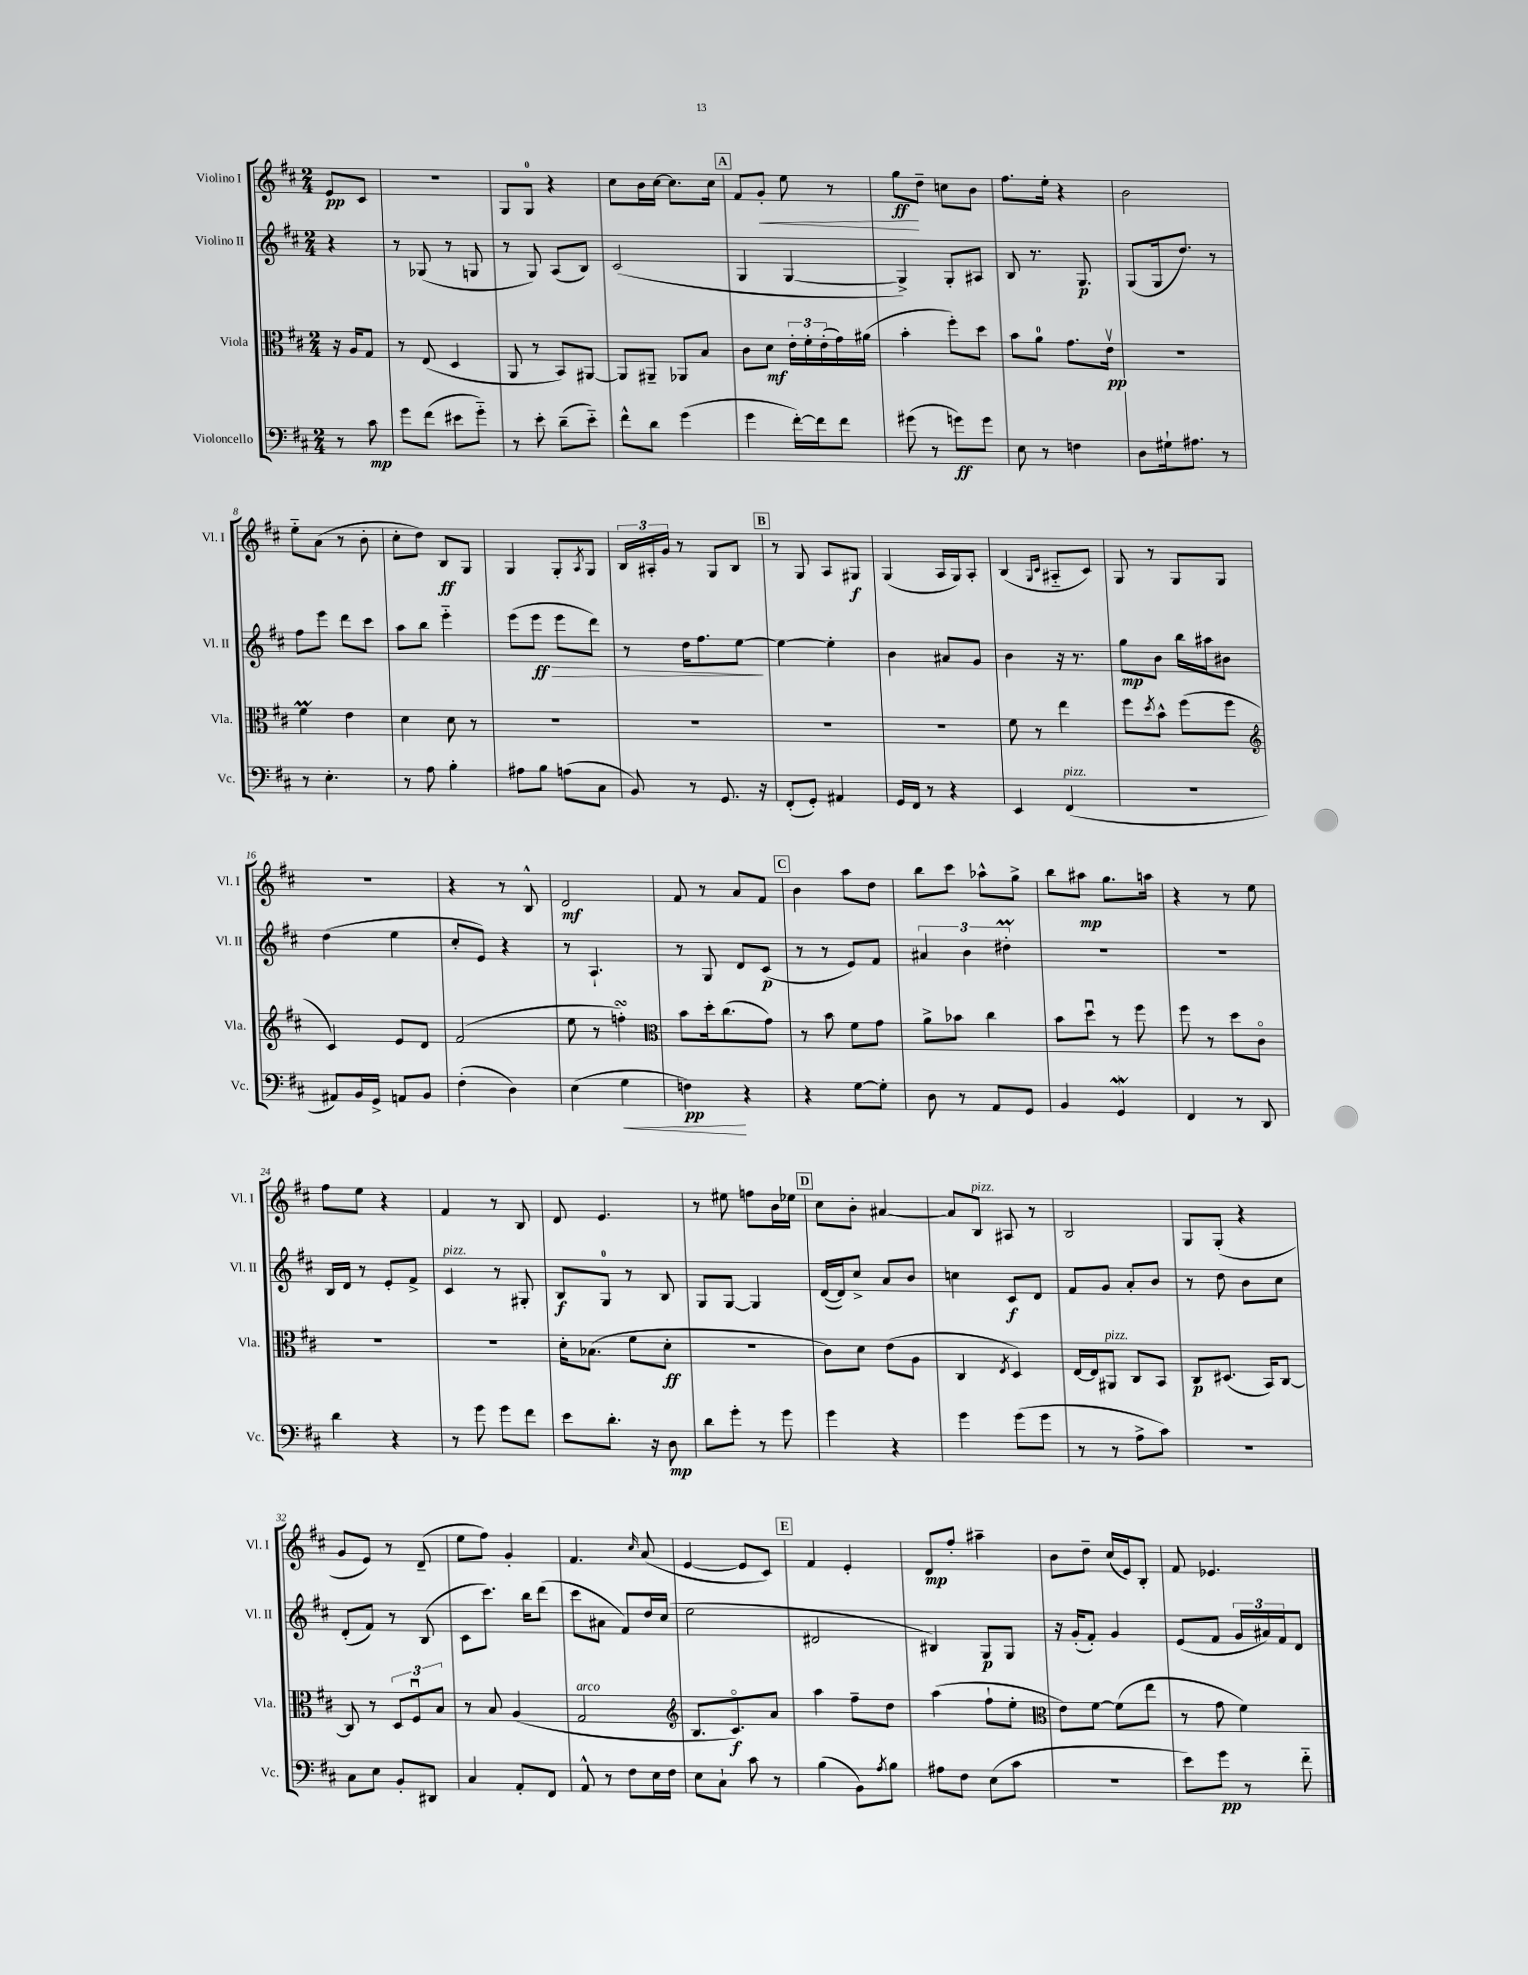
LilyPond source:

<<
\new StaffGroup <<
\new Staff = "s0" \with { instrumentName = "Violino I" shortInstrumentName = "Vl. I" } {
    \clef treble \key d \major \numericTimeSignature \time 2/4 \partial 4
    e'8\pp cis'8 |
    r2 |
    g8 g8-0 r4 |
    cis''8 b'16 cis''16~ cis''8. cis''16 |
    \mark \markup { \box "A" } fis'8 g'8-.\< e''8 r8 |
    g''8\ff\! d''8-- c''8 b'8 |
    fis''8. e''16-. r4 |
    b'2 |
    e''8-_ a'8( r8 b'8-. |
    cis''8-. d''8) b8\ff g8 |
    g4 g8-. \acciaccatura { a8 } g8 |
    \tuplet 3/2 { b16 ais16-. g'16 } r8 g8 b8 |
    \mark \markup { \box "B" } r8 g8 a8 gis8\f |
    g4( a16 g16) a8-. |
    b4( \grace { g16 cis'16 } ais8-_ cis'8) |
    g8 r8 g8 g8 |
    R2 |
    r4 r8 b8-^ |
    d'2\mf |
    fis'8 r8 a'8 fis'8 |
    \mark \markup { \box "C" } b'4 a''8 d''8 |
    b''8 cis'''8 aes''8-^ g''8-> |
    b''8 ais''8\mp g''8. a''16 |
    r4 r8 e''8 |
    fis''8 e''8 r4 |
    fis'4 r8 b8 |
    d'8 e'4. |
    r8 eis''8 f''8 b'16 ees''16 |
    \mark \markup { \box "D" } cis''8 b'8-. ais'4~ |
    ais'8 b8^\markup { \italic "pizz." } ais8 r8 |
    b2 |
    g8 g8-.( r4 |
    g'8 e'8) r8 d'8--( |
    e''8 fis''8) g'4-. |
    fis'4. \grace { cis''16 } a'8( |
    e'4~ e'8 cis'8) |
    \mark \markup { \box "E" } fis'4 e'4-. |
    d'8\mp fis''8-. ais''4-- |
    b'8 d''8-- cis''16( e'16) b8-. |
    fis'8 ees'4. \bar "|." |
}
\new Staff = "s1" \with { instrumentName = "Violino II" shortInstrumentName = "Vl. II" } {
    \clef treble \key d \major \numericTimeSignature \time 2/4 \partial 4
    r4 |
    r8 ges8( r8 g8 |
    r8 g8) a8( b8) |
    cis'2( |
    \mark \markup { \box "A" } g4 g4~ |
    g4->) g8-. ais8 |
    b8 r8. g8.\p |
    g8( g16 d''8.) r8 |
    fis''8 e'''8 d'''8 cis'''8 |
    a''8 b''8 e'''4-_ |
    e'''8( e'''8\ff\> e'''8 d'''8) |
    r8 d''16 fis''8. e''8~\! |
    \mark \markup { \box "B" } e''4~ e''4-. |
    b'4 ais'8 g'8 |
    b'4 r16 r8. |
    g''8\mp b'8 b''16 ais''16 bis'8 |
    d''4( e''4 |
    cis''8-. e'8) r4 |
    r8 a4.-! |
    r8 g8 d'8 cis'8\p( |
    \mark \markup { \box "C" } r8 r8 e'8) fis'8 |
    \tuplet 3/2 { ais'4 b'4 dis''4-.\prall } |
    R2 |
    R2 |
    b16 d'16 r8 e'8-. fis'8-> |
    cis'4^\markup { \italic "pizz." } r8 gis8-. |
    b8\f g8-0 r8 b8 |
    g8 g8~ g4 |
    \mark \markup { \box "D" } d'16~( d'16) cis''8-> a'8 b'8 |
    c''4 cis'8\f d'8 |
    fis'8 g'8 a'8-. b'8 |
    r8 d''8 b'8 cis''8 |
    d'8-.( fis'8) r8 b8( |
    cis'8 cis'''8.) b''16 d'''8( |
    cis'''8 ais'8 fis'8) d''16 cis''16( |
    e''2 |
    \mark \markup { \box "E" } dis'2 |
    bis4) g8\p g8 |
    r16 g'16-.( fis'8-.) g'4 |
    e'8( fis'8 \tuplet 3/2 { g'16 ais'16) fis'16 } d'8 \bar "|." |
}
\new Staff = "s2" \with { instrumentName = "Viola" shortInstrumentName = "Vla." } {
    \clef alto \key d \major \numericTimeSignature \time 2/4 \partial 4
    r16 a16 g8 |
    r8 e8( d4 |
    a,8 r8 b,8) ais,8~ |
    ais,8 ais,8-- aes,8 b8 |
    \mark \markup { \box "A" } cis'8 d'8\mf \tuplet 3/2 { e'16-. fis'16-. e'16-.( } g'16) ais'16( |
    b'4-. fis''8-.) d''8 |
    b'8 a'8-0 g'8. e'16\upbow\pp |
    R2 |
    fis'4\prall e'4 |
    d'4 d'8 r8 |
    R2 |
    R2 |
    \mark \markup { \box "B" } R2 |
    R2 |
    fis'8 r8 e''4 |
    fis''8 \acciaccatura { d''8 } b'8-^ fis''8( fis''8 |
    \clef treble cis'4) e'8 d'8 |
    fis'2( |
    e''8 r8 f''4-.\turn) |
    \clef alto b'8 d''16-. cis''8.( g'8) |
    \mark \markup { \box "C" } r8 b'8 fis'8 g'8 |
    a'8-> bes'8 cis''4 |
    b'8 d''8\downbow r8 fis''8 |
    fis''8 r8 d''8 cis'8\flageolet |
    r2 |
    R2 |
    d'16-. bes8.( fis'8 d'8-.\ff |
    R2 |
    \mark \markup { \box "D" } cis'8) d'8 e'8( a8 |
    cis4 \acciaccatura { e8 } d4) |
    e16~ e16 ais,8^\markup { \italic "pizz." } cis8 b,8 |
    cis8\p dis8.( b,16) cis8~ |
    cis8 r8 \tuplet 3/2 { d8 fis8\downbow b8 } |
    r8 b8 a4( |
    g2^\markup { \italic "arco" } |
    \clef treble b8. cis'8.\flageolet\f) a'8 |
    \mark \markup { \box "E" } a''4 fis''8-- d''8 |
    a''4( fis''8-! e''8-. |
    \clef alto e'8) fis'8~ fis'8( e''8 |
    r8 g'8 fis'4) \bar "|." |
}
\new Staff = "s3" \with { instrumentName = "Violoncello" shortInstrumentName = "Vc." } {
    \clef bass \key d \major \numericTimeSignature \time 2/4 \partial 4
    r8 cis'8\mp |
    g'8 fis'8( eis'8 g'8-_) |
    r8 e'8-. d'8--( e'8-_) |
    fis'8-^ d'8 g'4( |
    \mark \markup { \box "A" } g'4 fis'16~-.) fis'16 fis'8 |
    gis'8( r8 g'8\ff) g'8 |
    e8 r8 f4 |
    d8 gis16-! ais8. r8 |
    r8 e4.-. |
    r8 a8 b4-. |
    ais8 b8 a8( cis8 |
    b,8) r8 g,8. r16 |
    \mark \markup { \box "B" } fis,8-.( g,8-.) ais,4 |
    g,16 fis,16 r8 r4 |
    e,4 fis,4^\markup { \italic "pizz." }( |
    R2 |
    ais,8) b,16 g,16-> a,8 b,8 |
    fis4-.( d4) |
    e4( g4\< |
    f4\pp\!) r4 |
    \mark \markup { \box "C" } r4 g8~ g8-. |
    d8 r8 a,8 g,8 |
    b,4 g,4\mordent |
    fis,4 r8 d,8 |
    d'4 r4 |
    r8 g'8 g'8 fis'8 |
    e'8 d'8.-. r16 d8\mp |
    d'8 g'8-. r8 g'8 |
    \mark \markup { \box "D" } g'4 r4 |
    g'4 g'8( g'8 |
    r8 r8 a8-> cis'8) |
    r2 |
    cis8 e8 b,8-. dis,8 |
    cis4 a,8-. fis,8 |
    a,8-^ r8 fis8 e16 fis16 |
    e8 cis8-! cis'8 r8 |
    \mark \markup { \box "E" } b4( b,8) \acciaccatura { a8 } b8 |
    ais8 fis8 e8( cis'8 |
    r2 |
    e'8) g'8\pp r8 fis'8-_ \bar "|." |
}
>>
>>
